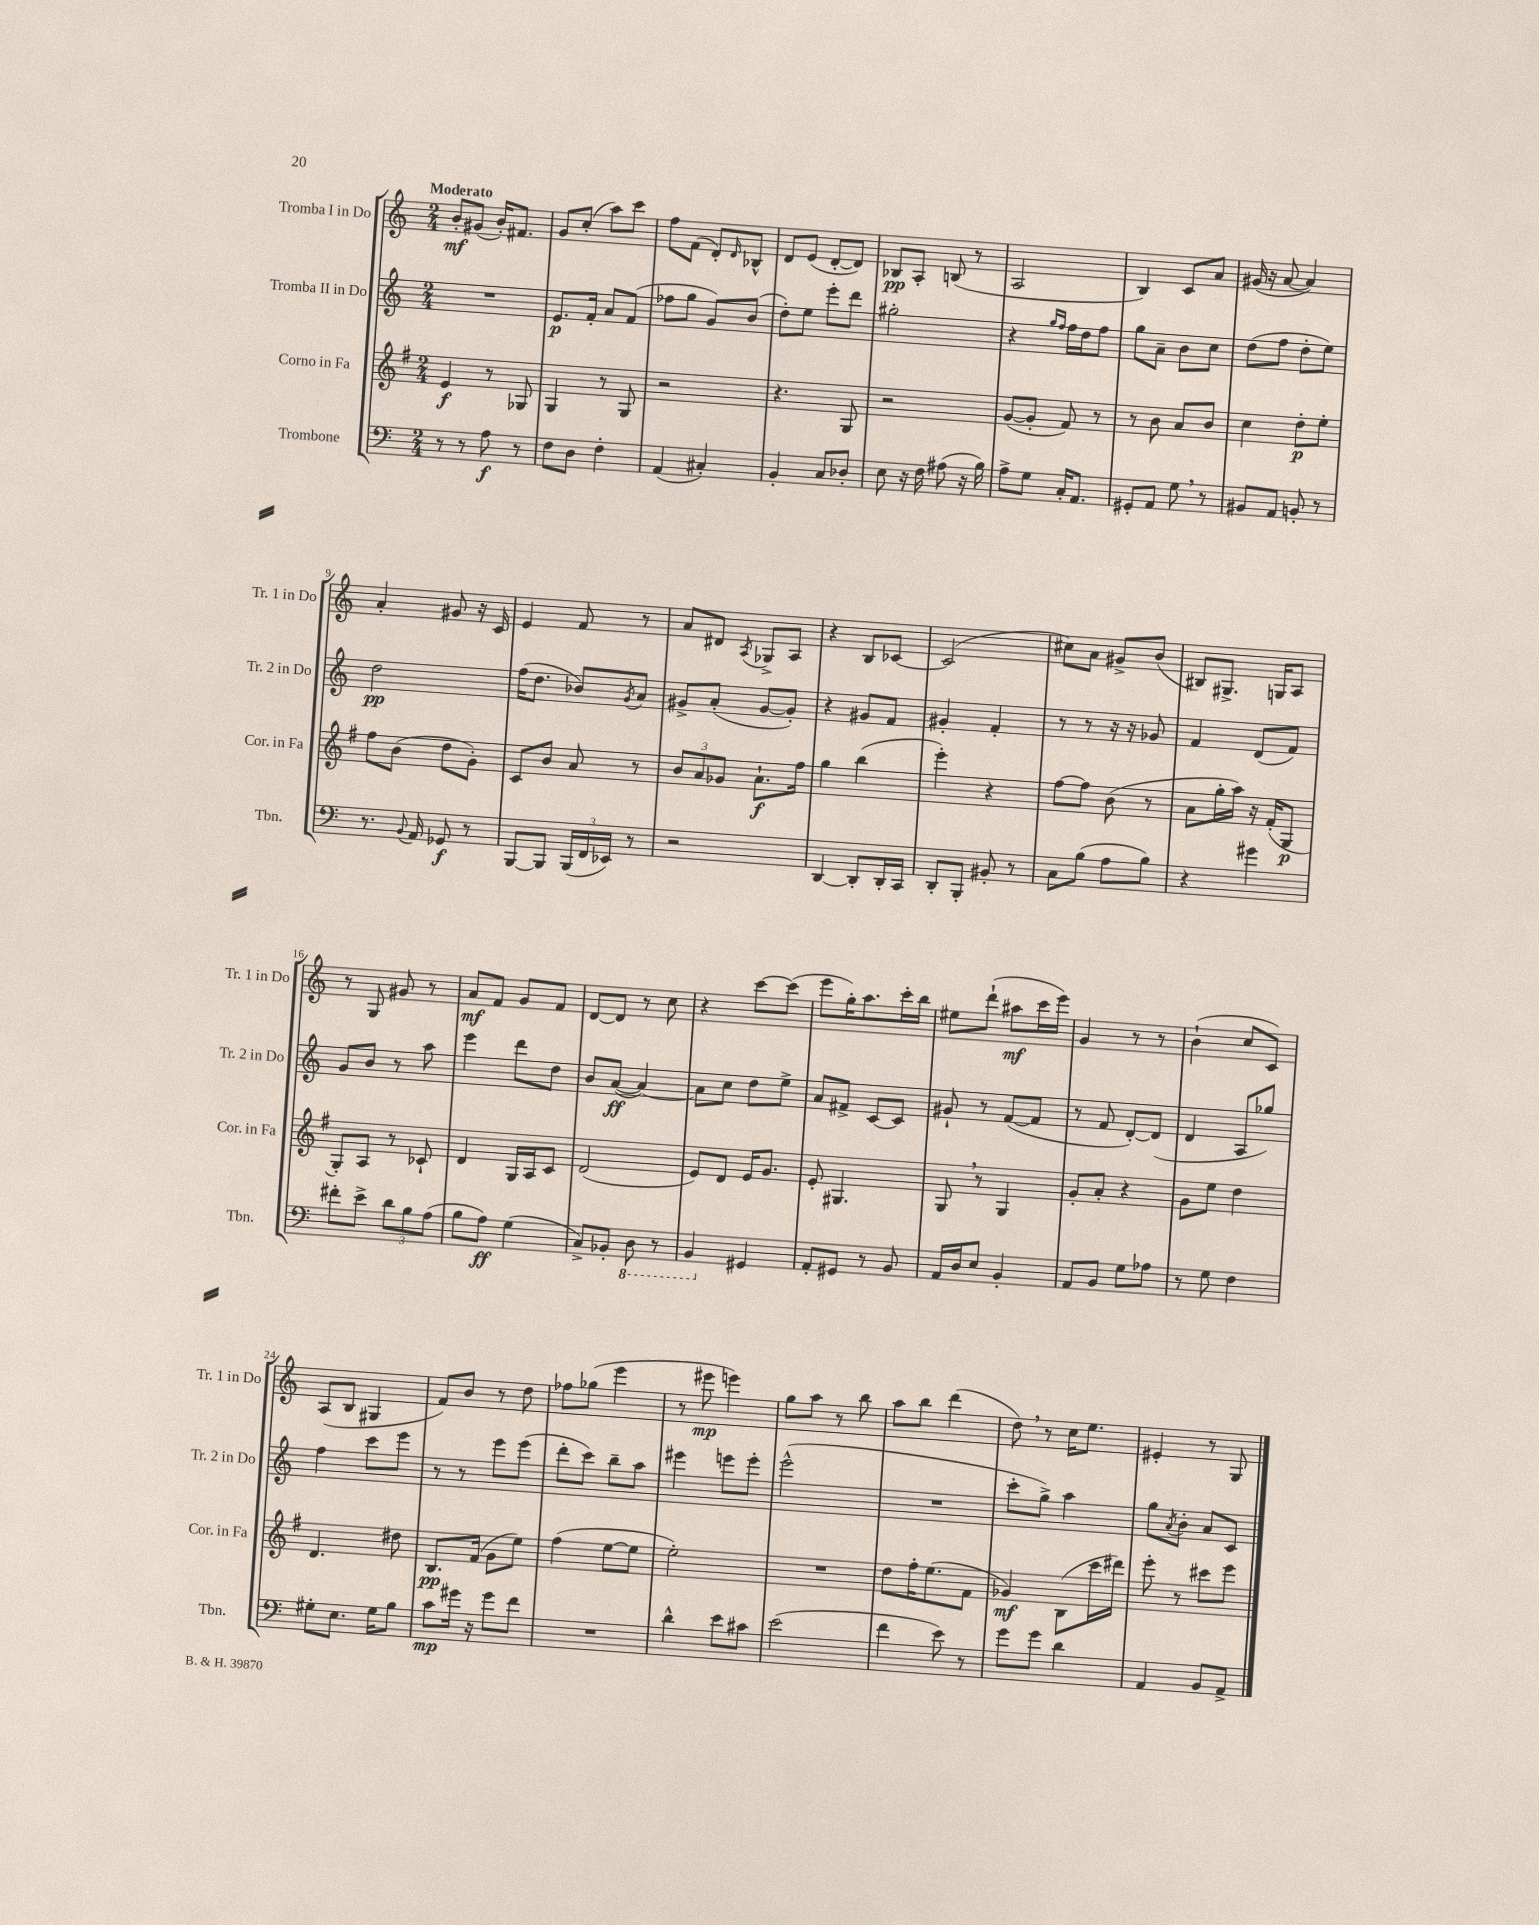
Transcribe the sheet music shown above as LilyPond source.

<<
\new StaffGroup <<
\new Staff = "s0" \with { instrumentName = "Tromba I in Do" shortInstrumentName = "Tr. 1 in Do" } {
    \clef treble \key c \major \numericTimeSignature \time 2/4 \tempo "Moderato"
    b'8-.\mf gis'8( b'16-.) fis'8. |
    g'8 c''8-.( a''8) c'''8 |
    f''8 f'8( d'8-.) \grace { d'16 } bes8-^ |
    d'8 e'8( d'8~-. d'8) |
    bes8\pp a8-. b8( r8 |
    a2 |
    b4) c'8 a'8 |
    gis'16( r16 a'8~ a'4) |
    a'4-. gis'8 r16 c'16 |
    e'4 f'8 r8 |
    a'8 dis'8 \acciaccatura { a8 } ges8-> a8 |
    r4 b8 ces'8~ |
    ces'2( |
    cis''8) a'8 gis'8-> b'8( |
    bis8) gis8.-> g16 a8 |
    r8 g8 gis'8 r8 |
    a'8\mf f'8 g'8 f'8 |
    d'8~ d'8 r8 c''8 |
    r4 c'''8~ c'''8( |
    e'''8 g''16-.) a''8. c'''16-. b''16 |
    eis''8 d'''8-!( ais''8\mf c'''16 e'''16) |
    g'4 r8 r8 |
    b'4-!( c''8 c'8) |
    a8( b8 gis4 |
    f'8) b'8 r8 d''8 |
    fes''8 ges''8( e'''4 |
    r8 eis'''8\mp e'''4) |
    g''8 a''8 r8 b''8 |
    a''8 b''8 d'''4( |
    d''8) \breathe r8 c''16 e''8. |
    eis'4-. r8 g8 \bar "|." |
}
\new Staff = "s1" \with { instrumentName = "Tromba II in Do" shortInstrumentName = "Tr. 2 in Do" } {
    \clef treble \key c \major \numericTimeSignature \time 2/4
    R2 |
    e'8.\p f'16-. a'8 f'8( |
    fes''8 g''8 g'8) b'8( |
    d''8-.) e''8 e'''8-. d'''8 |
    gis''2-. |
    r4 \grace { g''16 f''16 } f''16 d''16 f''8 |
    g''8 a'8-- b'8 c''8 |
    d''8( f''8 d''8-. e''8) |
    d''2\pp |
    f''16( d''8. bes'8) \acciaccatura { g'8 } a'8 |
    gis'8-> a'8-.( gis'8~ gis'8-.) |
    r4 gis'8 f'8 |
    gis'4-. f'4-. |
    r8 r8 r16 r16 ges'8 |
    f'4 d'8( f'8) |
    g'8 b'8 r8 a''8 |
    e'''4 d'''8 d''8 |
    b'8 a'8~\ff( a'4~) |
    a'8 c''8 d''8 e''8-> |
    a'8 fis'8-> c'8~ c'8 |
    gis'8-! r8 f'8~( f'8 |
    r8 f'8 d'8~-.) d'8( |
    d'4 a8 ges''8) |
    f''4 c'''8 e'''8 |
    r8 r8 e'''8 e'''8( |
    d'''8-. c'''8) b''8-- a''8 |
    eis'''4 e'''8 e'''8-. |
    e'''2-^( |
    R2 |
    c'''8-. g''8->) a''4 |
    g''8 \acciaccatura { a'8 } b'8-. a'8 c'8 \bar "|." |
}
\new Staff = "s2" \with { instrumentName = "Corno in Fa" shortInstrumentName = "Cor. in Fa" } {
    \clef treble \key g \major \numericTimeSignature \time 2/4
    e'4\f r8 ges8 |
    g4 r8 g8 |
    r2 |
    r4. g8 |
    r2 |
    g'8~( g'8-. fis'8) r8 |
    r8 b'8 a'8 b'8 |
    c''4 d''8-.\p e''8-. |
    fis''8 b'8( d''8 g'8-.) |
    c'8 b'8 a'8 r8 |
    \tuplet 3/2 { b'8 a'8 ges'8 } a'8.-!\f fis''16 |
    g''4 b''4( |
    e'''4-.) r4 |
    fis''8~ fis''8 b'8( r8 |
    a'8 g''16-. a''16) r16 fis'16-.( g8\p |
    g8-.) a8 r8 ces'8-! |
    d'4 g16 a16 c'8 |
    d'2( |
    e'8) d'8 e'16 g'8. |
    e'8-. gis4. |
    g8 \breathe r8 g4 |
    g'8-. a'8-. r4 |
    g'8 e''8 d''4 |
    d'4. dis''8 |
    b8.\pp fis'16( g'8 e''8) |
    fis''4( e''8~ e''8 |
    e''2-.) |
    R2 |
    d''8 fis''16-. e''8.( fis'8 |
    ges'4\mf) b8( c'''16 dis'''16) |
    e'''8-. r8 cis'''8 e'''8 \bar "|." |
}
\new Staff = "s3" \with { instrumentName = "Trombone" shortInstrumentName = "Tbn." } {
    \clef bass \key c \major \numericTimeSignature \time 2/4
    r8 r8 a8\f r8 |
    f8 d8 f4-. |
    a,4( cis4-.) |
    b,4-. c8 des8-. |
    e8 r16 f16 ais8( r16 b16) |
    a8-> g8 c16-. a,8. |
    gis,8-. a,8 g8 \breathe r8 |
    bis,8 a,8 b,8-. r8 |
    r8. \appoggiatura { b,8 } a,16 ges,8\f r8 |
    b,,8~ b,,8 \tuplet 3/2 { b,,16( f,16 ees,16) } r8 |
    r2 |
    d,4~ d,8-. d,16-. c,16 |
    d,8-. b,,8-. bis,8-. r8 |
    c8 b8( a8 b8) |
    r4 gis'4 |
    fis'8-. e'8-> \tuplet 3/2 { d'8 b8 a8( } |
    b8 a8\ff) g4( |
    c8->) bes,8-. \ottava #-1 d,8 r8 |
    b,,4 \ottava #0 gis,4 |
    a,8-. gis,8 r8 b,8 |
    a,16 d16 e8 b,4-. |
    a,8 b,8 g8 aes8 |
    r8 g8 f4 |
    gis8-. e8. gis16 b8 |
    c'8\mp gis'16 r16 gis'8 f'8 |
    R2 |
    d'4-^ e'8 cis'8 |
    e'2( |
    f'4 e'8) r8 |
    g'8 g'8 d'4 |
    a,4 b,8 a,8-> \bar "|." |
}
>>
>>
